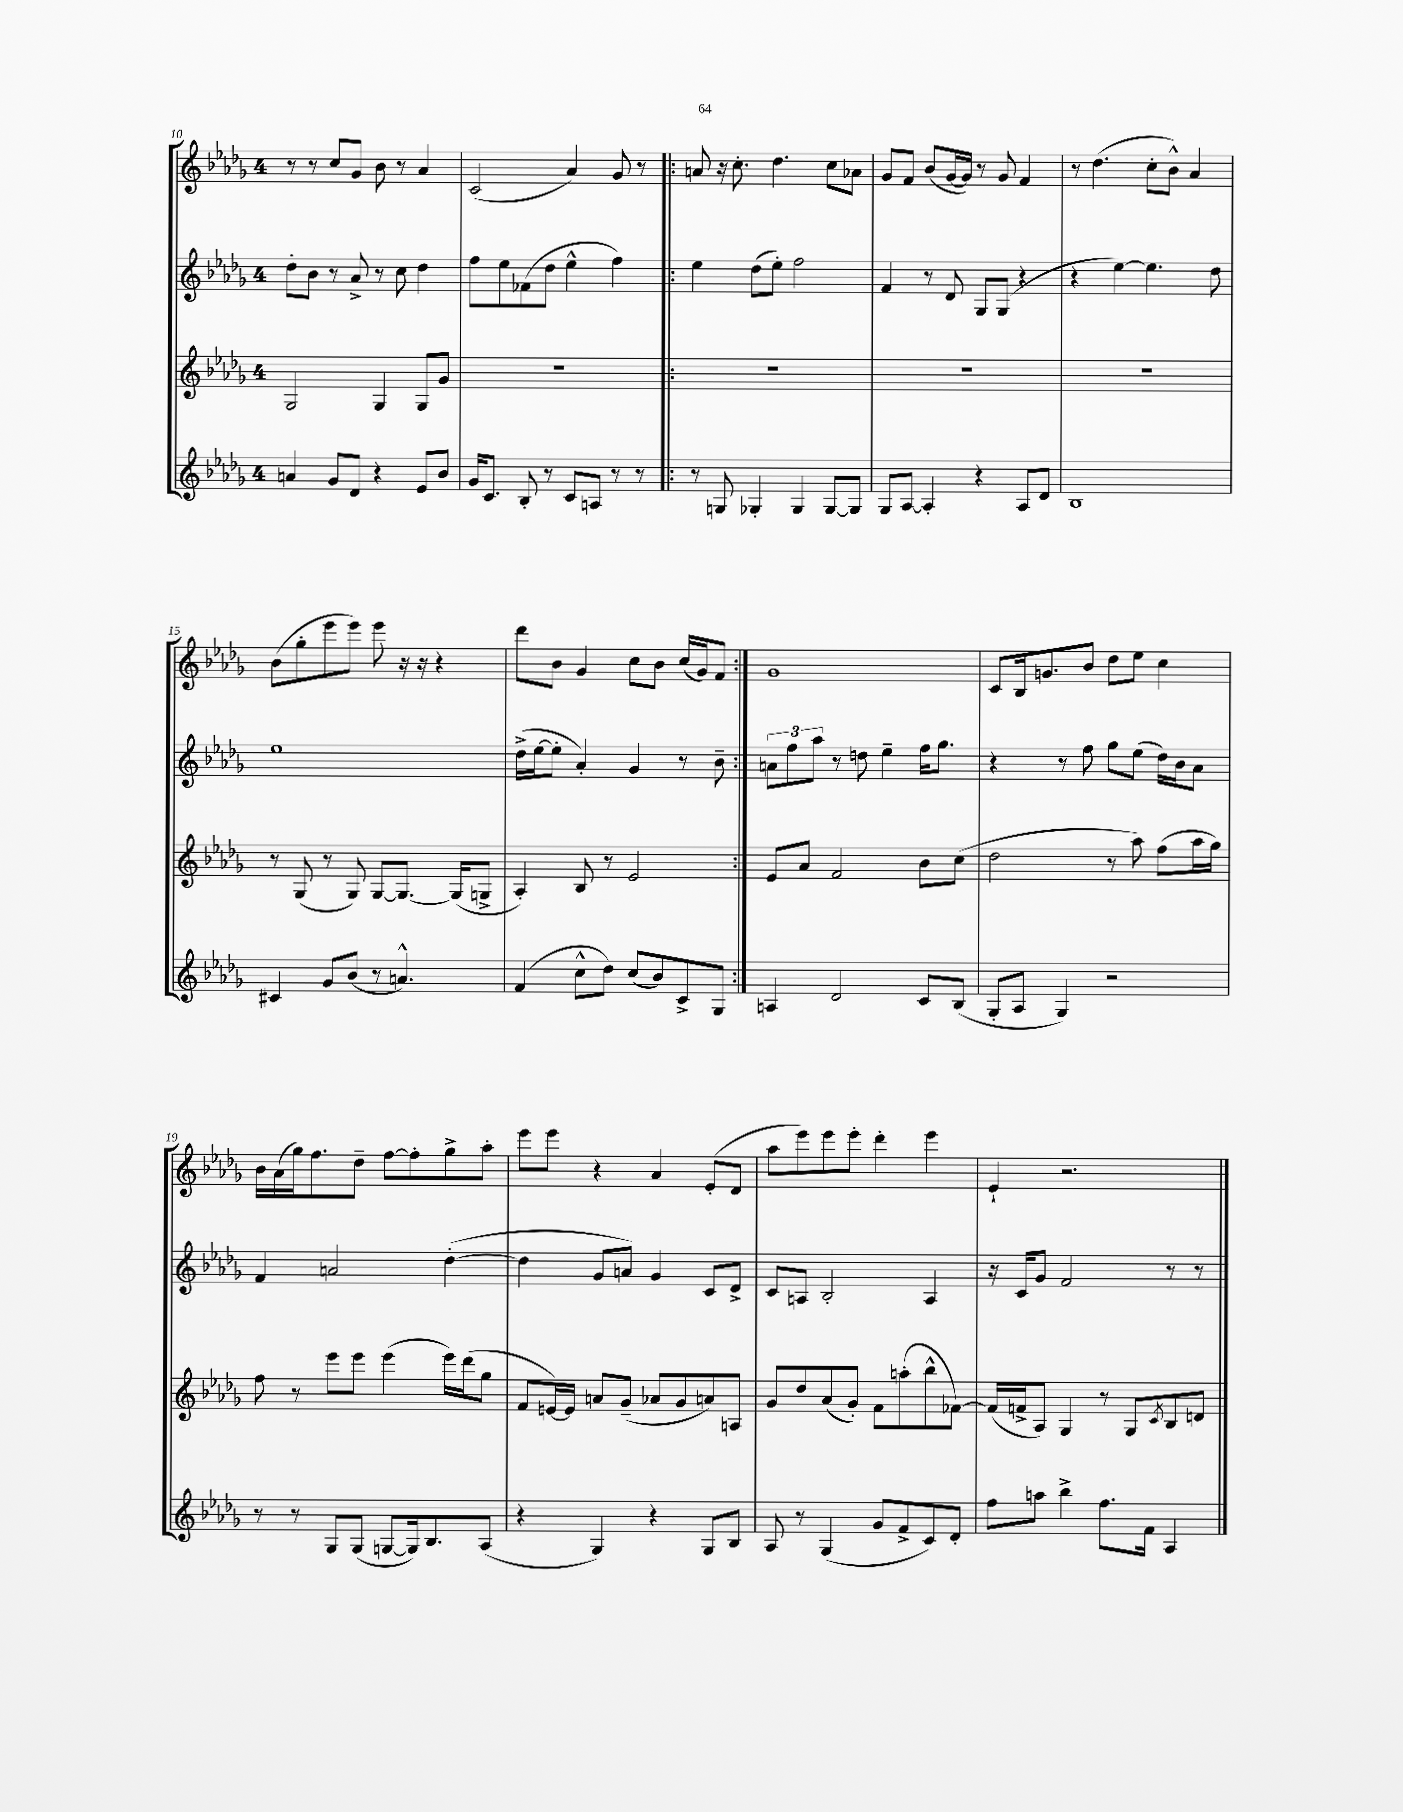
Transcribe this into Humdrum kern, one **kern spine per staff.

**kern	**kern	**kern	**kern
*staff4	*staff3	*staff2	*staff1
*clefG2	*clefG2	*clefG2	*clefG2
*k[b-e-a-d-g-]	*k[b-e-a-d-g-]	*k[b-e-a-d-g-]	*k[b-e-a-d-g-]
*M4/4	*M4/4	*M4/4	*M4/4
4a	2G-	8dd-'	8r
.	.	8b-	8r
8g-	.	8r	8cc
8d-	.	8a-^	8g-
4r	4G-	8r	8b-
.	.	8cc	8r
8e-	8G-	4dd-	4a-
8b-	8g-	.	.
=	=	=	=
16g-	1r	8ff	(2c
8.c	.	.	.
.	.	8ee-	.
8B-'	.	(8f-	.
8r	.	8dd-	.
8c	.	4ee-^^	4a-)
8A	.	.	.
8r	.	4ff)	8g-
8r	.	.	8r
=!|:	=!|:	=!|:	=!|:
8r	1r	4ee-	8a
8G	.	.	16r
.	.	.	8.cc'
4G-'	.	(8dd-	.
.	.	8ee-')	4.dd-
4G-	.	2ff	.
[8G-	.	.	8cc
8G-]	.	.	8a-
=	=	=	=
8G-	1r	4f	8g-
[8A-	.	.	8f
4A-']	.	8r	(8b-
.	.	8d-	[16g-
.	.	.	16g-])
4r	.	8G-	8r
.	.	(8G-	8g-
8A-	.	4r	4f
8d-	.	.	.
=	=	=	=
1B-	1r	4r	8r
.	.	.	(4.dd-
.	.	[4ee-)	.
.	.	4.ee-]	8cc'
.	.	.	8b-^^)
.	.	.	4a-
.	.	8dd-	.
=	=	=	=
4c#	8r	1ee-	(8b-
.	(8G-	.	8gg-'
8g-	8r	.	8eee-
(8b-	8G-)	.	8eee-)
8r	[8G-	.	8eee-
4.a^^)	8.G-_	.	16r
.	.	.	16r
.	.	.	4r
.	(16G-]	.	.
.	8G^	.	.
=	=	=	=
(4f	4A-')	(16dd-^	8ddd-
.	.	[16ee-	.
.	.	8ee-']	8b-
8cc^^	8B-	4a-')	4g-
8dd-)	8r	.	.
(8cc	2e-	4g-	8cc
8b-)	.	.	8b-
8c^	.	8r	(16cc
.	.	.	16g-)
8G-	.	8b-~	8f
=:|!	=:|!	=:|!	=:|!
4A	8e-	12a	1g-
.	.	12ff	.
.	8a-	.	.
.	.	12aa-	.
2d-	2f	8r	.
.	.	8dd	.
.	.	4ee-~	.
8c	8b-	16ff	.
.	.	8.gg-	.
(8B-	(8cc	.	.
=	=	=	=
8G-'	2dd-	4r	8c
8A-	.	.	16B-
.	.	.	8.g
4G-)	.	8r	.
.	.	8ff	8b-
2r	8r	8gg-	8dd-
.	8aa-)	(8ee-	8ee-
.	(8ff	16dd-)	4cc
.	.	16b-	.
.	16aa-	8a-	.
.	16gg-)	.	.
=	=	=	=
8r	8ff	4f	16b-
.	.	.	(16a-
8r	8r	.	16gg-)
.	.	.	8.ff
8G-	8eee-	2a	.
(8G-	8eee-	.	8dd-~
[8G	(4eee-	.	[8ff
16G])	.	.	8ff']
8.B-	.	.	.
.	16eee-)	([4dd-'	8gg-^
.	(16ddd-	.	.
(8A-	8gg-	.	8aa-'
=	=	=	=
4r	8f	4dd-]	8eee-
.	[16e)	.	8eee-
.	16e]	.	.
4G-)	8a	8g-	4r
.	(8g-~	8a)	.
4r	8a-	4g-	4a-
.	8g-	.	.
8G-	8a)	8c	(8e-'
8B-	8A	8d-^	8d-
=	=	=	=
8A-	8g-	8c	8aa-
8r	8dd-	8A	8eee-)
(4G-	(8a-	2B-'	8eee-
.	8g-')	.	8eee-'
8g-	8f	.	4ddd-'
8f^	(8aa'	.	.
8c)	8bb-^^	4A	4eee-
8d-'	[8f-)	.	.
=	=	=	=
8ff	(16f-]	16r	4e-`
.	16f^	16c	.
8aa	8A-)	8g-	.
4bb-^	4G-	2f	2.r
8.ff	8r	.	.
.	8G-	.	.
16f	.	.	.
.	8qc	.	.
4A-	8B-	8r	.
.	8d	8r	.
==	==	==	==
*-	*-	*-	*-
